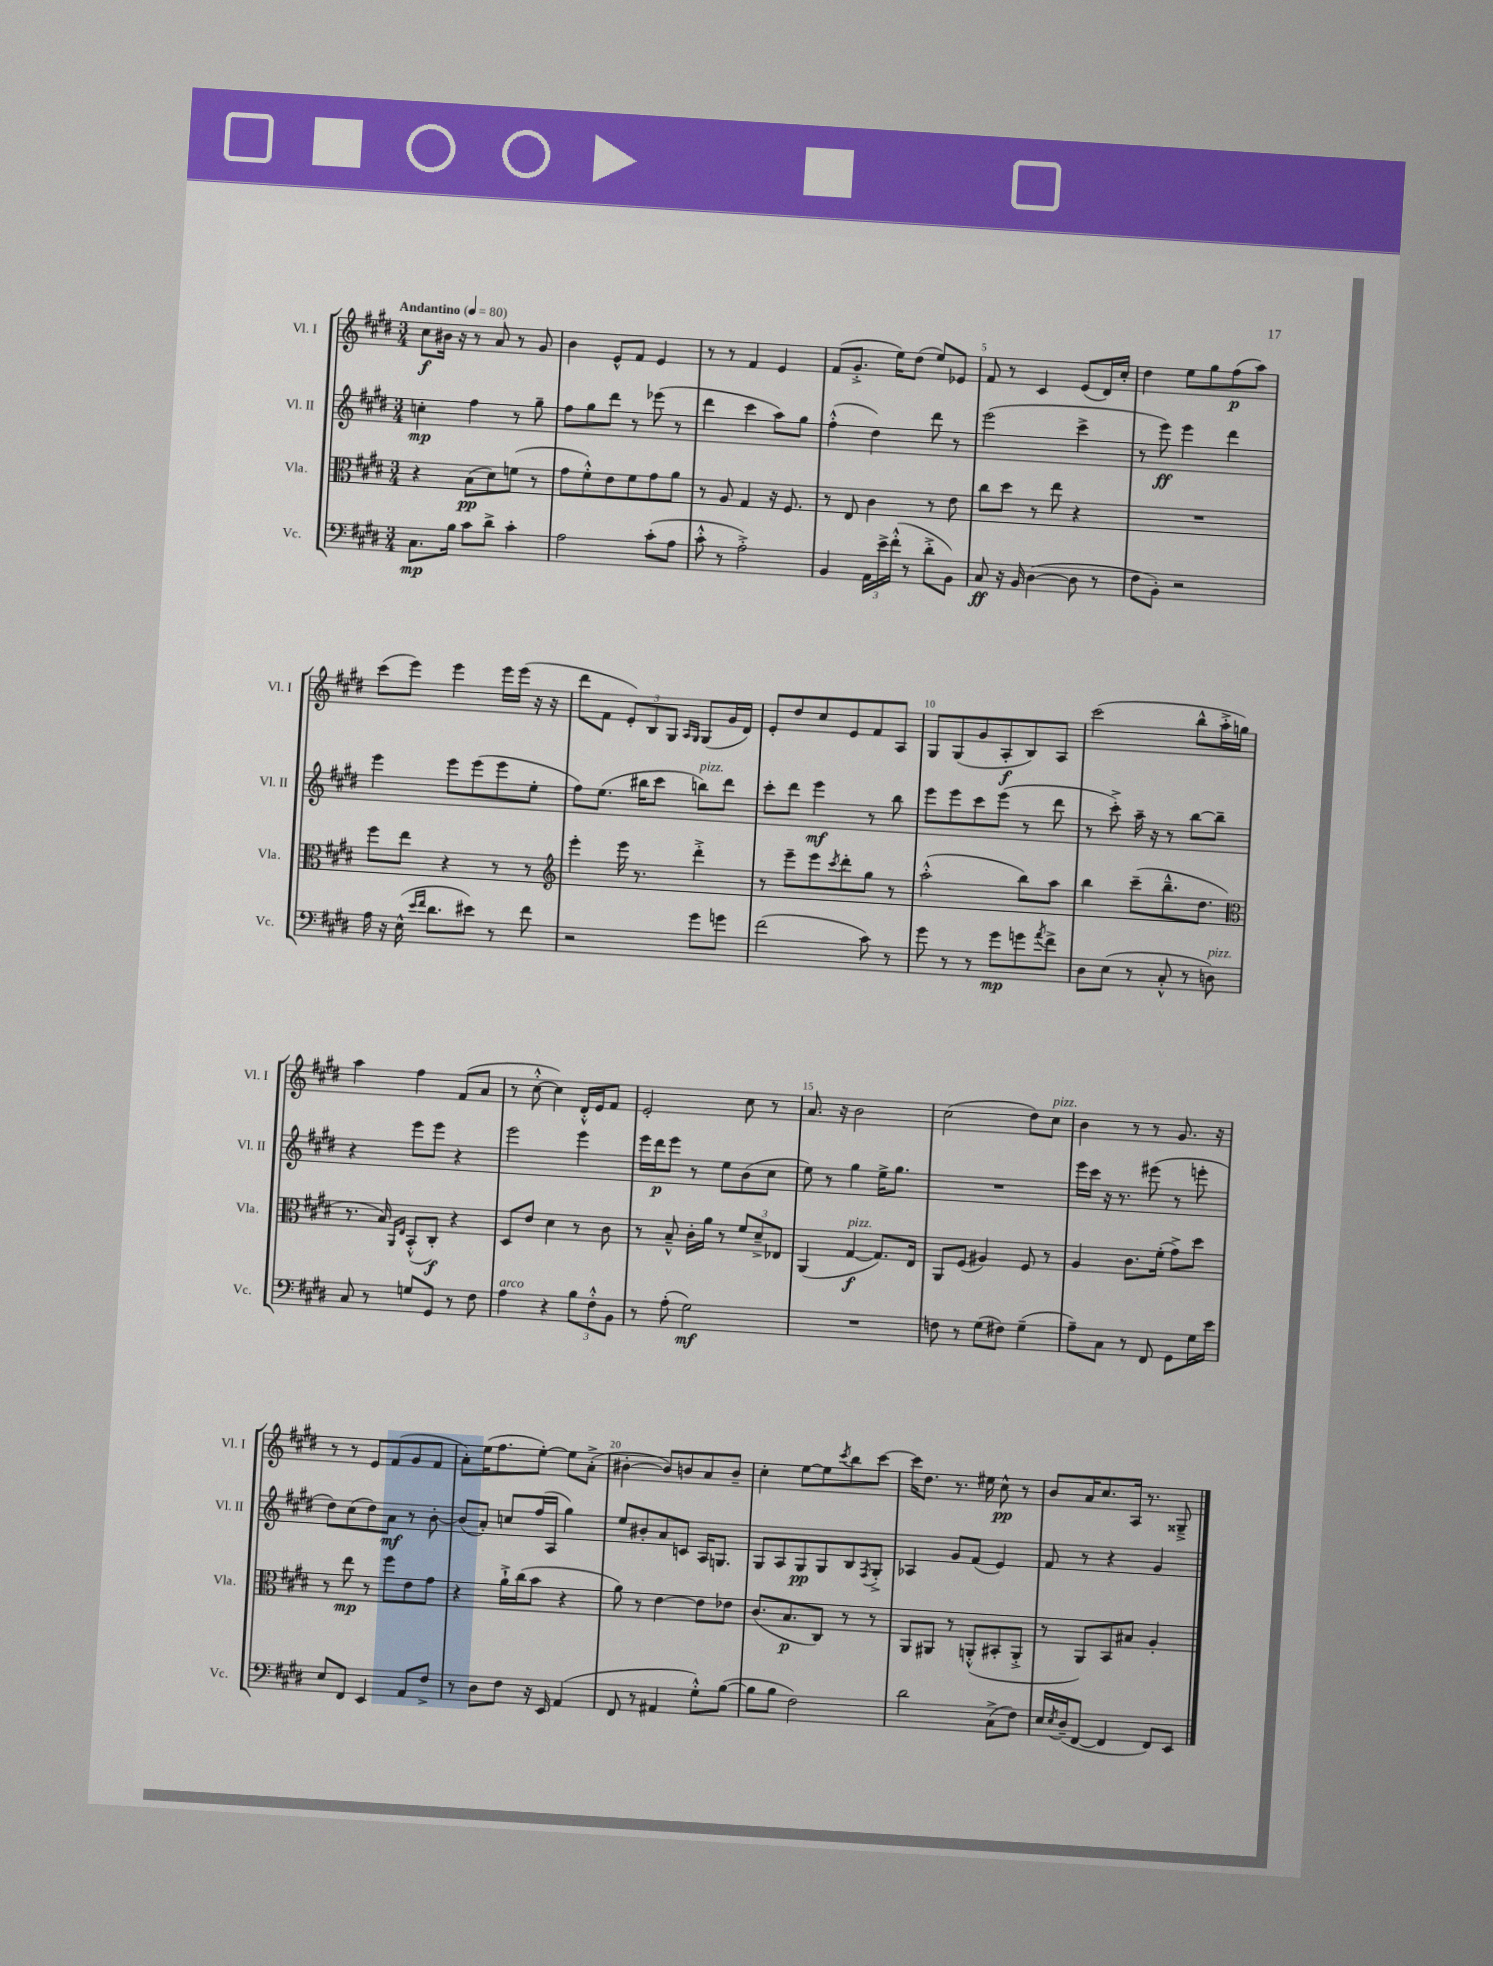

**kern	**dynam	**kern	**dynam	**kern	**dynam	**kern	**dynam
*part4	*part4	*part3	*part3	*part2	*part2	*part1	*part1
*staff4	*staff4	*staff3	*staff3	*staff2	*staff2	*staff1	*staff1
*I"Vc.	*	*I"Vla.	*	*I"Vl. II	*	*I"Vl. I	*
*I'Vc.	*	*I'Vla.	*	*I'Vl. II	*	*I'Vl. I	*
*clefF4	*	*clefC3	*	*clefG2	*	*clefG2	*
*k[f#c#g#d#]	*	*k[f#c#g#d#]	*	*k[f#c#g#d#]	*	*k[f#c#g#d#]	*
*M3/4	*	*M3/4	*	*M3/4	*	*M3/4	*
*MM80	*	*MM80	*	*MM80	*	*MM80	*
=1	=1	=1	=1	=1	=1	=1	=1
!	!	!	!	!	!	!LO:TX:a:B:t=Andantino	!
8.C#\L	mp	4r	.	4ccn'\	mp	8cc#\L	f
.	.	.	.	.	.	16b#X\Jk	.
16B\Jk	.	.	.	.	.	16r	.
8c#\L	.	(8B\L	pp	4ff#\	.	8r	.
8d#^\J	.	8d#\)	.	.	.	8a/	.
4c#'\	.	(8fn\J	.	8r	.	8r	.
.	.	8r	.	8gg#~\	.	8g#/	.
=2	=2	=2	=2	=2	=2	=2	=2
2A\	.	8g#\L	.	8ff#\L	.	4b\	.
.	.	8f#'^^\)	.	8gg#\	.	.	.
.	.	8e\	.	8ddd#\J	.	8e^^/L	.
.	.	8f#\	.	8r	.	8f#/J	.
(8c#'\L	.	8g#\	.	(8eee-X\	.	4e/	.
8A\J	.	8a\J	.	8r	.	.	.
=3	=3	=3	=3	=3	=3	=3	=3
8c#'^^\	.	8r	.	4ddd#\	.	8r	.
8r	.	8A/	.	.	.	8r	.
2A'^\)	.	4G#/	.	4ccc#\	.	4f#/	.
.	.	16r	.	8aa\L)	.	4e/	.
.	.	8.F#/	.	.	.	.	.
.	.	.	.	8gg#\J	.	.	.
=4	=4	=4	=4	=4	=4	=4	=4
4BB/	.	8r	.	(4ff#'^^\	.	(8f#/L	.
.	.	8E/	.	.	.	8.g#'^/J	.
24AA\LL	.	4c#\	.	4dd#\)	.	.	.
24e^\	.	.	.	.	.	.	.
.	.	.	.	.	.	16ee\KL)	.
(24f#'^^\JJ	.	.	.	.	.	.	.
8r	.	.	.	.	.	(8dd#\J	.
8d#'^\L	.	8r	.	8ddd#\	.	8ee/L)	.
8BB\J)	.	8e\	.	8r	.	8e-X/J	.
=5	=5	=5	=5	=5	=5	=5	=5
8C#/	ff	8cc#\L	.	(2eee\	.	8f#/	.
16r	.	8dd#\J	.	.	.	8r	.
16BB/	.	.	.	.	.	.	.
([4D#\	.	8r	.	.	.	4c#/	.
.	.	8ee\	.	.	.	.	.
8D#\]	.	4r	.	4ccc#^\	.	(8e/L	.
8r	.	.	.	.	.	16d#/L)	.
.	.	.	.	.	.	16cc#'/JJ	.
=6	=6	=6	=6	=6	=6	=6	=6
8F#\L	.	2.r	.	8r	.	4dd#\	.
8BB'\J)	.	.	.	8eee\)	ff	.	.
2r	.	.	.	4eee\	.	8ee\L	.
.	.	.	.	.	.	8gg#\	.
.	.	.	.	4ddd#\	.	(8ff#\	p
.	.	.	.	.	.	8aa\J)	.
!!LO:LB:g=z
=7	=7	=7	=7	=7	=7	=7	=7
16A\	.	8ff#\L	.	4eee\	.	(8ccc#\L	.
16r	.	.	.	.	.	.	.
(16E^^\	.	8ee\J	.	.	.	8eee\J)	.
16qqe/LL	.	.	.	.	.	.	.
16qqf#/JJ	.	.	.	.	.	.	.
8.d#\L	.	.	.	.	.	.	.
.	.	4r	.	8eee\L	.	4eee\	.
8e#X\J)	.	.	.	(8eee\	.	.	.
8r	.	8r	.	8eee\	.	16eee\LL	.
.	.	.	.	.	.	(16eee\JJ	.
8f#\	.	8r	.	8ee'\J	.	16r	.
.	.	.	.	.	.	16r	.
=8	=8	=8	=8	=8	=8	=8	=8
*	*	*clefG2	*	*	*	*	*
2r	.	4eee'\	.	8ff#\L)	.	8ddd#\L	.
.	.	.	.	(8.ee\J	.	8f#\J	.
.	.	16eee\	.	.	.	12e'/L)	.
.	.	8.r	.	16bb#X\KL	.	.	.
.	.	.	.	.	.	12B/	.
.	.	.	.	8ccc#\J	.	.	.
.	.	.	.	.	.	12G#/J	.
.	.	.	.	.	.	16qqA/LL	.
.	.	.	.	.	.	16qqG#/JJ	.
!	!	!	!	!LO:TX:a:i:t=pizz.	!	!	!
8g#\L	.	4ddd#'^\	.	8bbn\L)	.	(8G#/L	.
8gn\J	.	.	.	8ddd#\J	.	16g#/L	.
.	.	.	.	.	.	16d#/JJ)	.
=9	=9	=9	=9	=9	=9	=9	=9
(2f#\	.	8r	.	8ccc#'\L	.	8e'/L	.
.	.	8eee~\L	.	8ddd#\J	.	8dd#/	.
.	.	8eee\	.	4eee\	mf	8cc#/	.
.	.	8qccc#/	.	.	.	.	.
.	.	8ddd#'\	.	.	.	8e/	.
8c#\)	.	8gg#\J	.	8r	.	8f#/	.
8r	.	8r	.	8bb\	.	8A/J	.
=10	=10	=10	=10	=10	=10	=10	=10
8g#\	.	(2aa'^^\	.	8eee\L	.	8G#/L	.
8r	.	.	.	8eee\	.	(8G#/	.
8r	.	.	.	8ccc#\	.	8g#/	.
8g#\L	mp	.	.	(8eee\J	.	8A'/	f
8gn\	.	8bb\L)	.	8r	.	8B/)	.
8qa/	.	.	.	.	.	.	.
8f#^\J	.	8aa\J	.	8ddd#\	.	8A/J	.
=11	=11	=11	=11	=11	=11	=11	=11
8D#\L	.	4bb\	.	8r	.	(2ccc#\	.
(8E\J	.	.	.	8ccc#'^\)	.	.	.
8r	.	(8ccc#~\L	.	16aa~\	.	.	.
.	.	.	.	16r	.	.	.
8C#'^^/	.	8.bb~^^\	.	8r	.	.	.
8r	.	.	.	[8bb\L	.	8bb^^\L	.
.	.	8.dd#\J	.	.	.	.	.
!LO:TX:a:i:t=pizz.	!	!	!	!	!	!	!
8Dn\)	.	.	.	8bb~\J]	.	16aa'^\L	.
.	.	.	.	.	.	16ggn\JJ)	.
!!LO:LB:g=z
=12	=12	=12	=12	=12	=12	=12	=12
*	*	*clefC3	*	*	*	*	*
8C#/	.	8.r	.	4r	.	4aa\	.
8r	.	.	.	.	.	.	.
.	.	16B/)	.	.	.	.	.
.	.	16qqAA/LL	.	.	.	.	.
.	.	16qqE/JJ	.	.	.	.	.
8Gn/L	.	(8BB'^^/L	.	8eee\L	.	4ff#\	.
8GG#/J	.	8C#'/J)	f	8eee\J	.	.	.
8r	.	4r	.	4r	.	(8f#/L	.
8F#\	.	.	.	.	.	8a/J	.
=13	=13	=13	=13	=13	=13	=13	=13
!LO:TX:a:i:t=arco	!	!	!	!	!	!	!
4A\	.	8D#/L	.	2eee\	.	8r	.
.	.	8e/J	.	.	.	[8cc#'^^\	.
4r	.	4d#\	.	.	.	4cc#\])	.
12B\L	.	8r	.	4eee\	.	16d#'^^/LL	.
.	.	.	.	.	.	16e/J	.
12F#'^^\	.	.	.	.	.	.	.
.	.	8c#\	.	.	.	8f#/J	.
12BB\J	.	.	.	.	.	.	.
=14	=14	=14	=14	=14	=14	=14	=14
8r	.	8r	.	16eee\LL	.	2e'/	.
.	.	.	.	16ddd#\J	p	.	.
(8A'\	.	8B~^^/	.	8eee\J	.	.	.
2G#\)	mf	16c#'\LL	.	8r	.	.	.
.	.	16a\JJ	.	.	.	.	.
.	.	8r	.	8ee\L	.	.	.
.	.	12f#/L	.	(8b\	.	8cc#\	.
.	.	12d#~^/	.	.	.	.	.
.	.	.	.	8cc#\J	.	8r	.
.	.	12E-X/J	.	.	.	.	.
=15	=15	=15	=15	=15	=15	=15	=15
2.r	.	(4AA/	.	8ee\)	.	8.a/	.
.	.	.	.	8r	.	.	.
.	.	.	.	.	.	16r	.
!	!	!LO:TX:a:i:t=pizz.	!	!	!	!	!
.	.	[4G#/	f	4gg#\	.	2b\	.
.	.	8.G#/L])	.	16ee^\KL	.	.	.
.	.	.	.	8.gg#\J	.	.	.
.	.	16E/Jk	.	.	.	.	.
=16	=16	=16	=16	=16	=16	=16	=16
8Fn\	.	8AA/L	.	2.r	.	(2cc#\	.
8r	.	(8F#/J	.	.	.	.	.
(8G#\L	.	4A#X/)	.	.	.	.	.
8F#X\J)	.	.	.	.	.	.	.
(4G#~\	.	8F#/	.	.	.	8dd#\L)	.
!	!	!	!	!	!	!LO:TX:a:i:t=pizz.	!
.	.	8r	.	.	.	8cc#\J	.
=17	=17	=17	=17	=17	=17	=17	=17
8A~\L)	.	4A/	.	16eee\LL	.	4b\	.
.	.	.	.	16ccc#\JJ	.	.	.
8C#\J	.	.	.	16r	.	.	.
.	.	.	.	8.r	.	.	.
8r	.	8.c#\L	.	.	.	8r	.
8FF#/	.	.	.	(8eee#X\	.	8r	.
.	.	(16f#'\Jk	.	.	.	.	.
8GG#\L	.	8g#^\L)	.	8r	.	8.g#/	.
16G#\L	.	8dd#\J	.	8eeen'\	.	.	.
16e\JJ	.	.	.	.	.	16r	.
!!LO:LB:g=z
=18	=18	=18	=18	=18	=18	=18	=18
8E/L	.	8r	.	8dd#\L)	.	8r	.
8FF#/J	.	8ee\	mp	(8cc#\	.	8r	.
4EE/	.	8r	.	8dd#\)	.	8e/L	.
.	.	8ff#\L	.	8a\J	mf	(8f#/	.
8AA/L	.	8e\	.	8r	.	8g#/	.
8F#^/J	.	8g#\J	.	[8b'\	.	8f#/J	.
=19	=19	=19	=19	=19	=19	=19	=19
8r	.	4r	.	(8b/L]	.	8a'\L)	.
8D#\L	.	.	.	8a'/J)	.	(16ee\K	.
.	.	.	.	.	.	8.ff#\	.
8F#\J	.	16a`^\LL	.	8ccn/L	.	.	.
.	.	(16cc#\J	.	.	.	.	.
16r	.	8b\J	.	(16ff#/L	.	[8ee'\J)	.
16EE/	.	.	.	16A/JJ	.	.	.
(4AA/	.	4r	.	4gg#\)	.	8ee\L]	.
.	.	.	.	.	.	(8a'^\J	.
=20	=20	=20	=20	=20	=20	=20	=20
8FF#/	.	8a\)	.	8ee/L	.	[4b#X'\	.
8r	.	8r	.	8b#X'/	.	.	.
4AA#X/	.	[4e\	.	8a/	.	8b#/L])	.
.	.	.	.	8cn/J	.	8bn/	.
8G#'^^\L)	.	8e\L]	.	16A/KL	.	8a/	.
.	.	.	.	8.Gn/J	.	.	.
([8B\J	.	8e-X\J	.	.	.	8b~/J	.
=21	=21	=21	=21	=21	=21	=21	=21
8B\L]	.	(8.c#/L	.	8G#/L	.	4cc#'\	.
8B\J	.	.	.	8A/	.	.	.
.	.	8.B/	p	.	.	.	.
2F#\)	.	.	.	8G#/	pp	[8ee\L	.
.	.	8C#/J)	.	8G#/	.	8ee\]	.
.	.	.	.	.	.	8qccc#/	.
.	.	8r	.	8B/	.	8bb\	.
.	.	.	.	8qF#/	.	.	.
.	.	8r	.	8G#'^/J	.	[8ccc#\J	.
=22	=22	=22	=22	=22	=22	=22	=22
2d#\	.	8AA/L	.	4A-X/	.	16ccc#\KL]	.
.	.	.	.	.	.	8.dd#\J	.
.	.	8AA#X/J	.	.	.	.	.
.	.	8r	.	8g#/L	.	8.r	.
.	.	(8AAn'^^/L	.	(8f#/J	.	.	.
.	.	.	.	.	.	16ee#X\	.
(8C#^\L	.	8BB#X'/	.	4e/)	.	8cc#^^\	pp
8F#\J)	.	8AA'^/J	.	.	.	8r	.
=23	=23	=23	=23	=23	=23	=23	=23
16E/LL	.	8r	.	8f#/	.	8b/L	.
8qE/	.	.	.	.	.	.	.
(16D#~/J	.	.	.	.	.	.	.
[8FF#/J	.	8AA/L)	.	8r	.	16a/K	.
.	.	.	.	.	.	8.cc#/	.
4FF#/]	.	8BB/	.	4r	.	.	.
.	.	8B#X/J	.	.	.	16A/Jk	.
.	.	.	.	.	.	8.r	.
8FF#/L)	.	4A'/	.	4g#/	.	.	.
8EE/J	.	.	.	.	.	8G##X~^/	.
==	==	==	==	==	==	==	==
*-	*-	*-	*-	*-	*-	*-	*-
